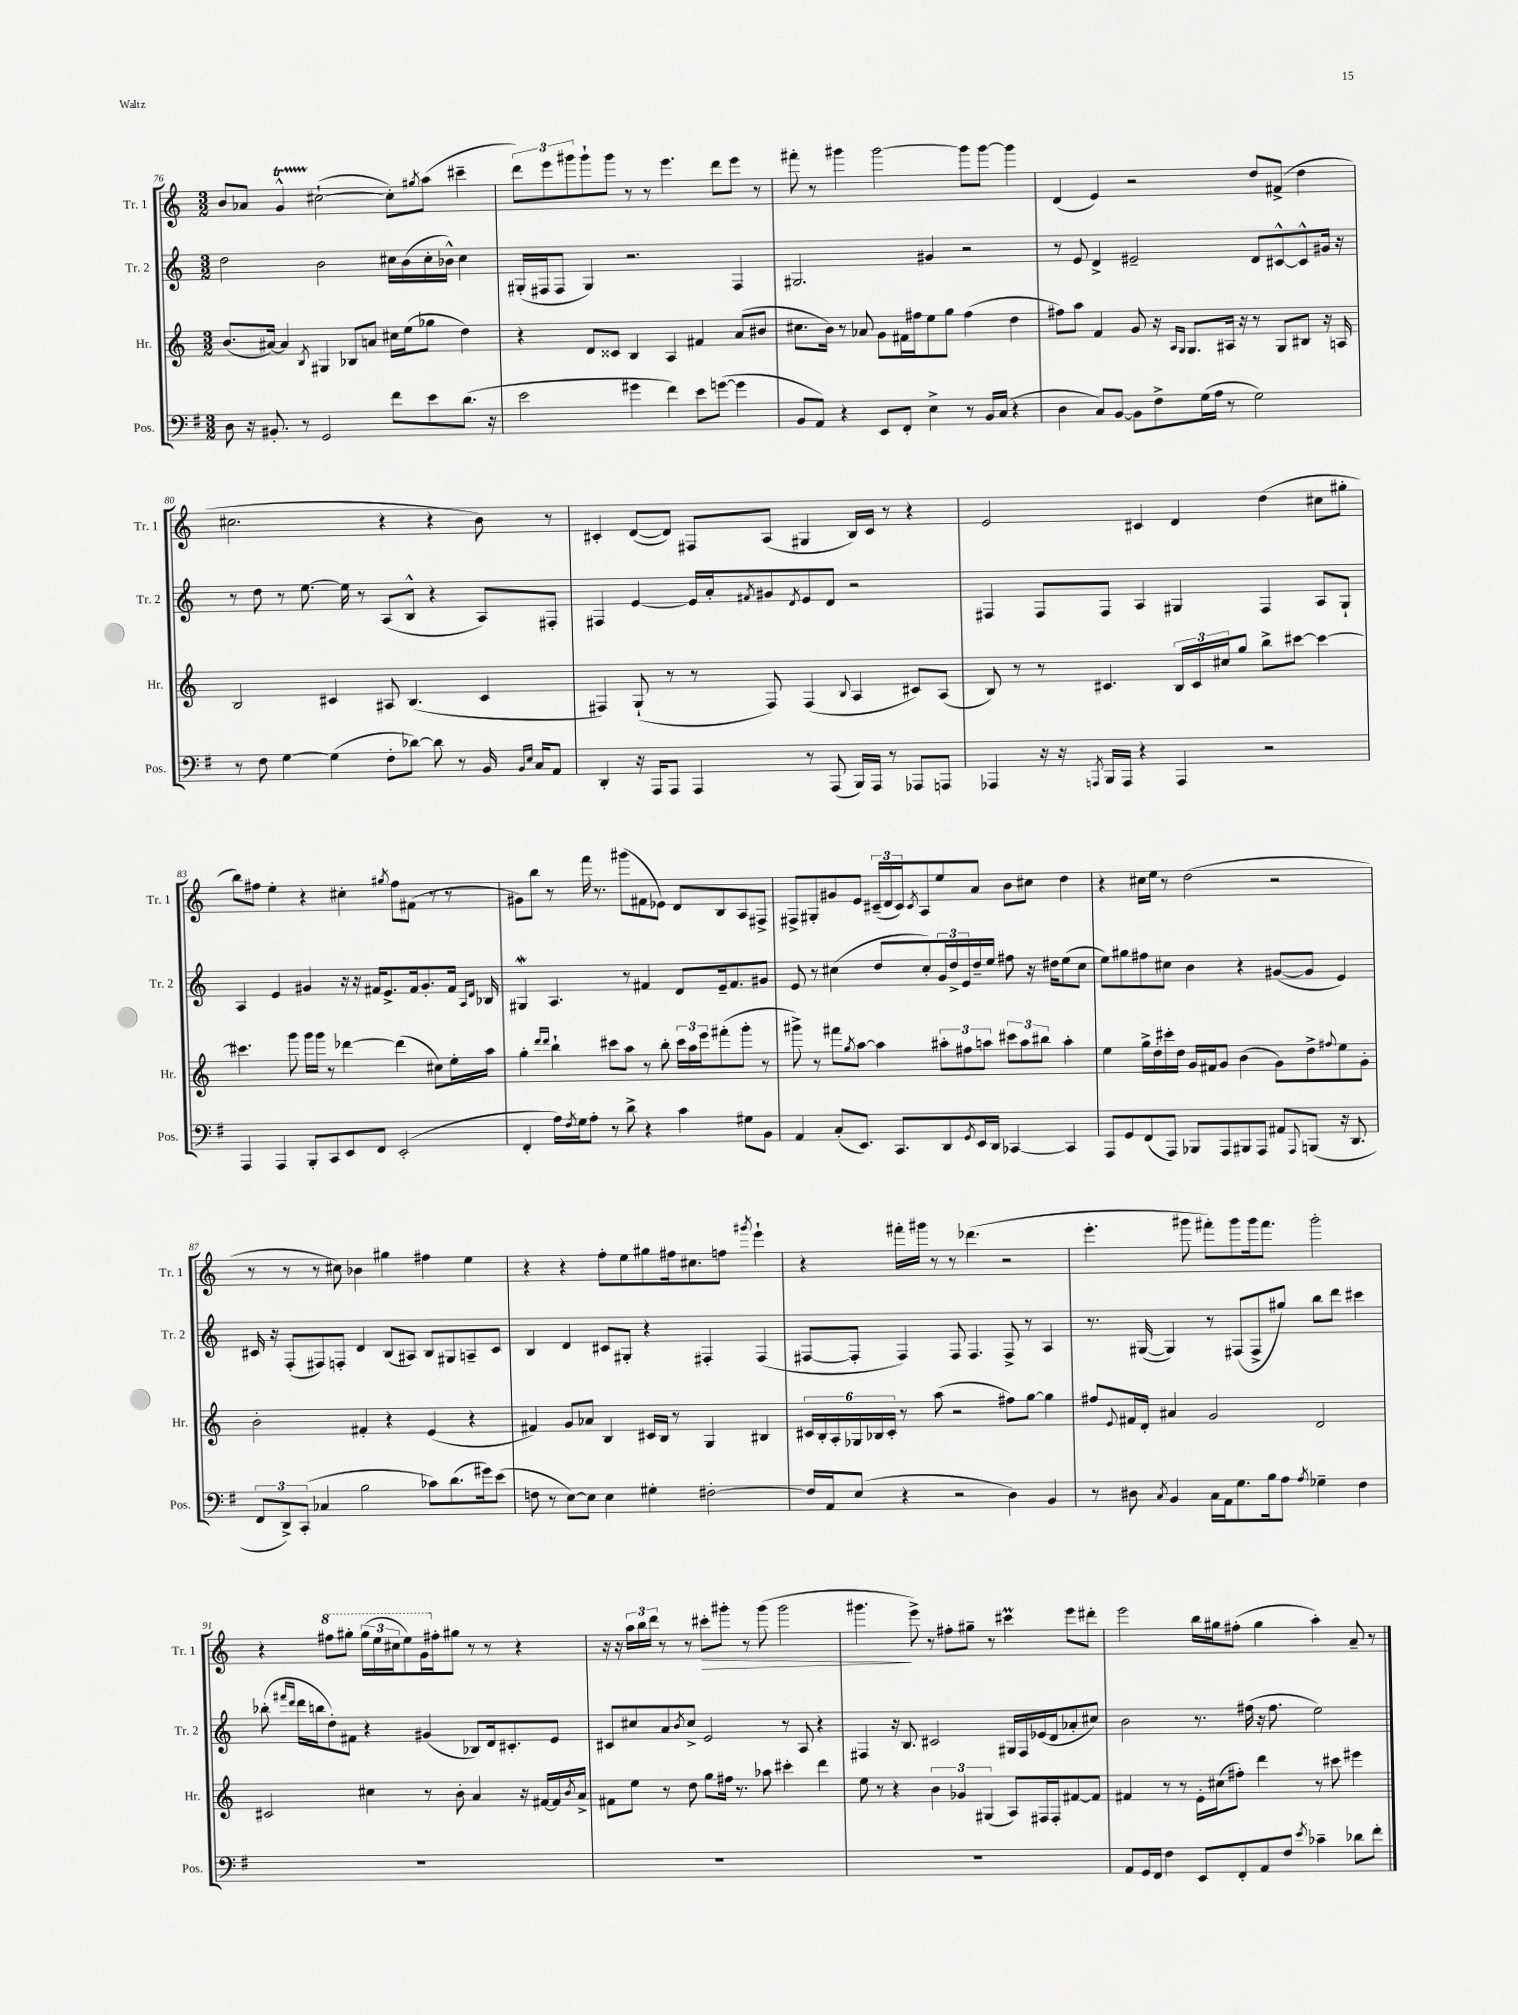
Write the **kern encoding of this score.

**kern	**kern	**kern	**kern	**dynam
*part4	*part3	*part2	*part1	*part1
*staff4	*staff3	*staff2	*staff1	*staff1
*I"Pos.	*I"Hr.	*I"Tr. 2	*I"Tr. 1	*
*I'Pos.	*I'Hr.	*I'Tr. 2	*I'Tr. 1	*
*clefF4	*clefG2	*clefG2	*clefG2	*
*k[f#]	*k[]	*k[]	*k[]	*
*M3/2	*M3/2	*M3/2	*M3/2	*
=76	=76	=76	=76	=76
8D\	(8.b/L	2dd\	8b/L	.
16r	.	.	8a-X/J	.
8.BB#X'/	[16a#X/Jk)	.	.	.
.	4a#/]	.	4gT^^/	.
8r	.	.	.	.
.	8qB/	.	.	.
2GG/	4G#X/	2b\	([2cc#X`\	.
.	8B-X/L	.	.	.
.	8an/J	.	.	.
8f#\L	16cc#X\LL	16cc#X\LL	8cc#'\L])	.
.	(16ee\J	(16b\	.	.
.	.	.	8qgg#X/	.
8e\	8gg-X\J	16cc#'\	(8aa\J	.
.	.	16b-X^^\JJ)	.	.
(8.d\J	4dd\)	4cc#\	4ccc#X~\	.
16r	.	.	.	.
=77	=77	=77	=77	=77
2e\	4r	(16G#X'/LL	12ddd\L)	.
.	.	16F#X/J	.	.
.	.	.	12eee\	.
.	.	8F#/J	.	.
.	.	.	12ggg#X\	.
.	8d/L	4G#/)	8ggg#`\	.
.	8c##X/J	.	8ggg#\J	.
4g#X\	4B/	2.r	8r	.
.	.	.	8r	.
4f#\)	4A/	.	4.eee\	.
8e\L	4f#X/	.	.	.
([8gn\J	.	.	8ddd\L	.
4g\]	(8a/L	4F#/	8eee\J	.
.	8b#X/J	.	8r	.
=78	=78	=78	=78	=78
8BB/L	8.cc#X\L	2.G#X/	8fff#X'\	.
8AA/J)	.	.	8r	.
.	16b\Jk)	.	.	.
4r	8r	.	4ggg#X\	.
.	8a-X/	.	.	.
8EE/L	8g\L	.	[2ggg#\	.
8FF#'/J	16f#X\L	.	.	.
.	16ff#X\J	.	.	.
4E^\	8ee\	4g#X/	.	.
.	8gg\J	.	.	.
8r	(4ff#\	2r	8ggg#\L]	.
16BB/LL	.	.	[8ggg#\J	.
(16C/JJ	.	.	.	.
4r	4dd\	.	4ggg#\]	.
=79	=79	=79	=79	=79
4D\	8ff#X\L)	8r	(4d/	.
.	8aa\J	8e/	.	.
8C/L)	4f/	4d^/	4e/)	.
[8BB/J	.	.	.	.
8BB\L]	8g/	2e#X~/	2r	.
8F#^\	16r	.	.	.
.	16qqA/LL	.	.	.
.	16qqG/JJ	.	.	.
.	8.G/L	.	.	.
(16G\L	.	.	.	.
16A\JJ	.	.	.	.
8r	16A#X/Jk	.	.	.
.	16r	.	.	.
2G\)	8r	8d/L	8dd/L	.
.	8G/L	[8c#X^^/	(8f#X^/J	.
.	8B#X/J	8c#^^/]	4dd\	.
.	16r	16g#X/Jk	.	.
.	16An/	16r	.	.
!!LO:LB:g=z
=80	=80	=80	=80	=80
8r	2B/	8r	2.cc#X\	.
8F#\	.	8dd\	.	.
[4G\	.	8r	.	.
.	.	[8.ee\	.	.
(4G\]	4c#X/	.	.	.
.	.	16ee\]	.	.
.	.	8r	.	.
8F#'\L	8A#X/	(8A/L	4r	.
[8d-X\J)	(4.B/	8B^^/J	.	.
8d-\]	.	4r	4r	.
8r	.	.	.	.
16BB/	4c#/	8A/L)	8b\)	.
16qqBB/LL	.	.	.	.
16qqE/JJ	.	.	.	.
16C/KL	.	.	.	.
8AA/J	.	8F#X'/J	8r	.
=81	=81	=81	=81	=81
4DD'/	4F#X/)	4F#X/	4c#X'/	.
16r	(8G`/	[4e/	([8d/L	.
16AAA/KL	.	.	.	.
8AAA/J	8r	.	8d/J])	.
4AAA/	8r	16e/LL]	8F#X/L	.
.	.	16a'/J	.	.
.	.	8qf#X/	.	.
.	8F#/)	8g#X/	(8A/J	.
.	.	8qd/	.	.
8r	(4F#/	8e/	4G#X/	.
(8AAA/	.	8d/J	.	.
.	8qqB/	.	.	.
16BBB/LL)	4A/	2r	16B/LL)	.
16AAA/JJ	.	.	16c#/JJ	.
8r	.	.	8r	.
8AAA-X/L	8c#X/L)	.	4r	.
8AAAn/J	(8A/J	.	.	.
=82	=82	=82	=82	=82
4AAA-X/	8B/)	4F#X/	2e/	.
.	8r	.	.	.
16r	8r	8F#/L	.	.
16r	.	.	.	.
8qAAAn/	.	.	.	.
16BBB/LL	4.c#X/	8F#/J	.	.
16AAA/JJ	.	.	.	.
4r	.	4A/	4c#X/	.
4AAA/	24B/LL	4G#X/	4d/	.
.	24c#/	.	.	.
.	24cc#X/J	.	.	.
.	8gg/J	.	.	.
2r	8bb^\L	4F#/	(4dd\	.
.	[8ccc#X\J	.	.	.
.	4ccc#\_	8A/L	8cc#X\L	.
.	.	8G#`/J	8gg#X'\J	.
!!LO:LB:g=z
=83	=83	=83	=83	=83
4AAA/	4.ccc#X\]	4A/	8bb\L)	.
.	.	.	8ff#X\J	.
4AAA/	.	4e/	4ee'\	.
.	8ggg\	.	.	.
8BBB'/L	16ggg\LL	4g#X/	4r	.
.	16ggg\JJ	.	.	.
8CC/	8r	.	.	.
8EE/	[4ddd-X\	16r	4cc#X'\	.
.	.	16r	.	.
8FF#/J	.	16f#X/KL	.	.
.	.	8.e^/	.	.
.	.	.	8qgg#X/	.
(2EE'/	(4ddd-\]	.	8ff#\L	.
.	.	16f#/k	(8f#X\J	.
.	.	8.g#'/	.	.
.	8cc#X\L)	.	8r	.
.	16ee'\L	16f#/Jk	8r	.
.	.	16qqA/LL	.	.
.	.	16qqd/JJ	.	.
.	16aa\JJ	16B-X/	.	.
=84	=84	=84	=84	=84
4FF#'/	4gg'\	4G#XW/	8g#X\L)	.
.	.	.	8bb\J	.
.	16qqddd/LL	.	.	.
.	16qqddd/JJ	.	.	.
16A\LL)	4bb`\	4.A/	8r	.
8qF#/	.	.	.	.
16G\J	.	.	.	.
8A'\J	.	.	16fff\	.
.	.	.	8.r	.
8r	8ccc#X\L	.	.	.
8d^\	8aa\J	8r	(8ggg#X\L	.
4r	8r	4f#X/	8f#X\	.
.	8bb'\	.	8e-X\J)	.
4c\	24ccc#\LL	8d/L	8d/L	.
.	24aa\	.	.	.
.	24eee\J	.	.	.
.	(8fff#X'\	16e~/k	8B/	.
.	.	8.f#/	.	.
8G#X\L	8ggg'\J	.	8A/	.
8BB\J	8r	8g#X/J	8F#X^/J	.
=85	=85	=85	=85	=85
4AA/	8ggg#X^\)	8e/	8F#X^/L	.
.	8r	8r	8G#X'/	.
(8C'/L	8fff#X\L	(4cc#X\	8g#X/	.
.	8qgg/	.	.	.
8.EE/J)	[8aa\J	.	8e/J	.
.	4aa\]	8dd/L	(24c#X~/LL	.
.	.	.	24d/	.
8.CC/L	.	.	.	.
.	.	.	24c#/J)	.
.	.	.	8qc#/	.
.	.	8cc#'/)	8A/	.
8DD/	12aa#X'\L	24g/L	8ee/	.
.	.	24dd^/	.	.
.	12ff#X\	24e/	.	.
8qGG/	.	.	.	.
16EE/L	.	16dd~/	8a/J	.
.	12aan\J	.	.	.
16DD/JJ	.	16ee/JJ	.	.
[4CC-X/	12ccc#X\L	8ff#X\	8b\L	.
.	12aa\	.	.	.
.	.	16r	8cc#X\J	.
.	12bb#X\J	.	.	.
.	.	16dd#X\KL	.	.
4CC-/]	4aa'\	(8ee\	4dd\	.
.	.	8cc#\J	.	.
=86	=86	=86	=86	=86
8AAA/L	4ee\	8ee\L)	4r	.
8GG/	.	8gg#X\	.	.
(8FF#/	16gg^\LL	8ff#X\	16cc#X\LL	.
.	16dd'\	.	16ee\JJ	.
8AAA/J)	16ccc#X'\	8cc#X\J	8r	.
.	16dd\JJ	.	.	.
8BBB-X/L	16g/LL	4b\	(2dd\	.
.	16f#X/J	.	.	.
8AAA/	8g/J	.	.	.
8BBB#X/	(4b\	4r	.	.
8AAA/J	.	.	.	.
8AA#X/L	8g\L)	([8g#X/L	2r	.
8qqAAA/	.	.	.	.
(8BBBn/J	8dd^\	8g#/J]	.	.
.	8qqff#X/	.	.	.
16r	8ee\	4e/)	.	.
8.DD/	.	.	.	.
.	8g'\J	.	.	.
!!LO:LB:g=z
=87	=87	=87	=87	=87
12FF#/L	2b'\	16c#X/	8r	.
.	.	16r	.	.
12DD^/)	.	.	.	.
.	.	(8F'/L	8r	.
(12CC'/J	.	.	.	.
4C-X/	.	8F#X/)	8r	.
.	.	8Fn'/J	8cc#X\)	.
2B\	4f#X'/	4d/	4b-X\	.
.	4r	(8B/L	4gg#X\	.
.	.	8A#X/J)	.	.
8c-X\L)	(4e/	8B/L	4ff#X\	.
(8.d\	.	8G#X/	.	.
.	4r	8An~/	4ee\	.
16g#X\k)	.	.	.	.
(8e\J	.	8c#/J	.	.
=88	=88	=88	=88	=88
8Fn\	4f#X/)	4B/	4r	.
8r	.	.	.	.
[8E\L)	8g/L	4d/	4r	.
8E\J]	8a-X/J	.	.	.
4E\	4B/	8c#X/L	8ff'\L	.
.	.	8G#X'/J	8ee\	.
4G#X'\	16c#X/LL	4r	8gg#X\	.
.	16B/JJ	.	.	.
.	8r	.	16ff#X\k	.
.	.	.	8.cc#X\	.
[2F#X'\	4G/	4F#X'/	.	.
.	.	.	8ffn\J	.
.	.	.	8qggg#X/	.
.	4B#X/	(4F#/	4eee`\	.
=89	=89	=89	=89	=89
16F#/LL]	24c#X/LL	[8F#X/L	4r	.
.	24B'/	.	.	.
16AA/J	.	.	.	.
.	24A'/	.	.	.
(8E/J	24G-X/	8F#'/J]	.	.
.	24B-X/	.	.	.
.	24c#'/JJ	.	.	.
4r	8r	4F#/)	16fff#X'\LL	.
.	.	.	16ggg#X\JJ	.
.	(8aa\	.	8r	.
2r	2r	8F#/	8r	.
.	.	4.F#/	(4.ddd-X\	.
4D\)	8ff#X\L)	8F#^/	2r	.
.	[8gg\J	8r	.	.
4BB/	4gg\]	4A/	.	.
=90	=90	=90	=90	=90
8r	8ff#X/L	8.r	4.eee'\	.
.	8qqe/	.	.	.
8D#X\	16f#X/L	.	.	.
.	16d'/JJ	([16G#X/	.	.
8qC/	.	.	.	.
4BB/	4a#X/	4G#/])	.	.
.	.	.	8ggg#X\	.
16C\LL	2g/	8r	8fff#X'\L)	.
16AA\J	.	.	.	.
8.G\	.	(8F#X/L	8ggg#\	.
.	.	8F#^/	16ggg#\k	.
16B\k	.	.	8.fff#\J	.
8A\J	.	8gg#X/J)	.	.
8qA/	.	.	.	.
4G-X~\	2d/	8bb\L	2ggg#'\	.
.	.	8ddd\J	.	.
4F#\	.	4ccc#X\	.	.
!!LO:LB:g=z
=91	=91	=91	=91	=91
1.r	2c#X/	(8bb-X'\	4r	.
.	.	16qqfff#X/LL	.	.
.	.	16qqddd/JJ	.	.
.	.	16ddd\LL	.	.
.	.	16bbn\J	.	.
*	*	*	*8va	*
.	.	8dd'\)	8fff#X\L	.
.	.	8f#X\J	8ggg#X'\J	.
.	4cc#X\	4r	(24ggg#\LL	.
.	.	.	24eee\	.
.	.	.	24ccc#X\J	.
.	.	.	8eee\)	.
.	8r	(4g#X/	16gg\L	.
*	*	*	*X8va	*
.	.	.	16ff#X'\J	.
.	8b'\	.	8gg#X\J	.
.	4a/	8B-X/L)	8r	.
.	.	16d/k	8r	.
.	.	8.c#X'/	.	.
.	16r	.	4r	.
.	[16f#X/LL	.	.	.
.	16f#/]	8e/J	.	.
.	8qb/	.	.	.
.	16a^/JJ	.	.	.
=92	=92	=92	=92	=92
1.r	8f#X\L	8c#X/L	16r	.
.	.	.	16r	.
.	8ee\J	8cc#X/	24aa\LL	.
.	.	.	24bb\	.
.	.	.	24ddd\JJ	.
.	8r	8a/	8r	.
.	.	8qb/	.	.
.	8dd\	8cc#^/J	8r	.
!	!	!	!	!LO:HP:b
.	8gg\L	2e/	8ccc#X'\L	>
.	16ff#X\Jk	.	8ggg#X'\J	.
.	8.r	.	.	.
.	.	.	8r	.
.	8aa-X\	.	(8ggg#\	.
.	4ccc#X'\	8r	2ggg#\	.
.	.	8A/	.	.
.	4ddd\	4r	.	.
=93	=93	=93	=93	=93
1.r	8ee\	4F#X/	4.ggg#X\	.
.	8r	.	.	.
.	4r	16r	.	.
.	.	8.B/	.	.
.	.	.	8eee^\)	]
.	6b\	2c#X/	8r	.
.	.	.	8ff#X'\L	.
.	6g-X/	.	.	.
.	.	.	8gg#X~\J	.
.	(6G#X/	.	.	.
.	.	.	8r	.
.	8A/L)	16G#X/LL	4ccc#Xm\	.
.	.	16F#/	.	.
.	16F#X/L	(16e-X/	.	.
.	16F#'/J	16d/J	.	.
.	[8f#X/	8a-X'/	8eee\L	.
.	8f#/J]	8cc#X/J)	8ddd#X'\J	.
=94	=94	=94	=94	=94
8AA/L	4f#X/	2b\	2eee\	.
16GG/L	.	.	.	.
16FF#/JJ	.	.	.	.
4F#\	8r	.	.	.
.	8r	.	.	.
8EE/L	16e'\LL	8.r	16bb\LL	.
.	(16cc#X\J	.	16gg#X\J	.
8FF#'/	8ff#X'\J)	.	(8ff#X'\J	.
.	.	(16ff#X\	.	.
8AA/	4ddd\	16r	4gg#\	.
.	.	8.ff#\	.	.
8F#/J	.	.	.	.
8qe/	.	.	.	.
4c-X~\	8r	2ee\)	4aa'\)	.
.	8ccc#X\	.	.	.
8d-X\L	4eee#X\	.	8a~/	.
8f#'\J	.	.	8r	.
==	==	==	==	==
*-	*-	*-	*-	*-
